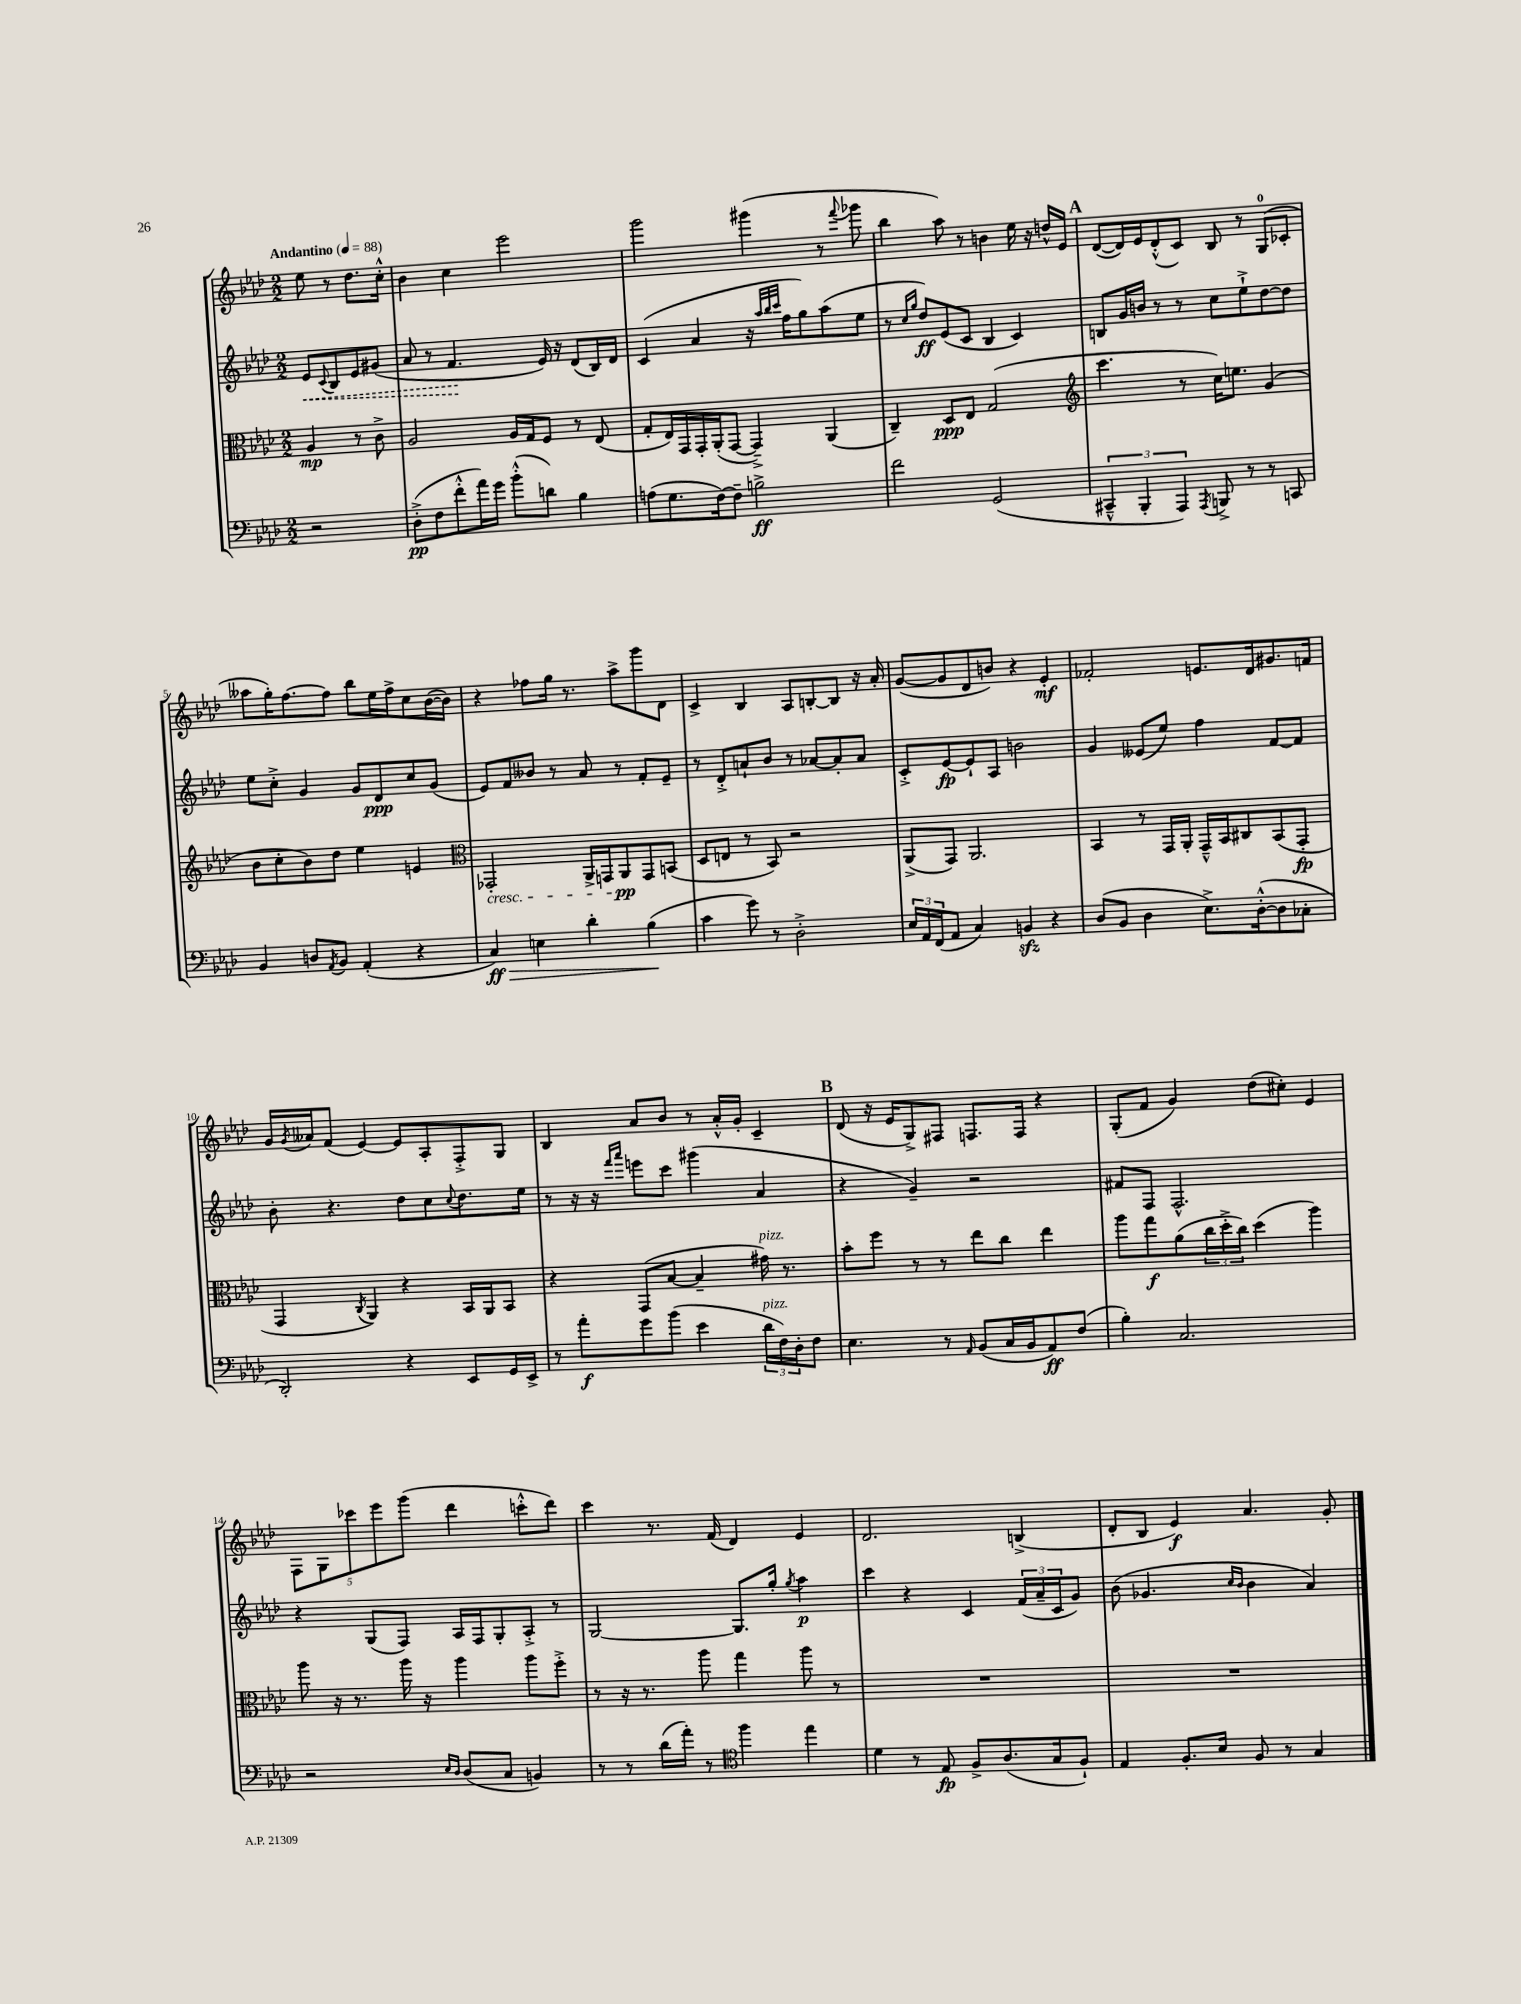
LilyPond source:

<<
\new StaffGroup <<
\new Staff = "s0" {
    \clef treble \key aes \major \numericTimeSignature \time 2/2 \partial 2 \tempo "Andantino" 4 = 88
    ees''8 r8 des''8. c''16-.-^ |
    bes'4 c''4 ees'''2 |
    g'''2 gis'''4( r8 \appoggiatura { f'''8 } ges'''8 |
    bes''4 aes''8) r8 b'4 ees''16 r16 d''16-^ ees'16 |
    \mark \markup { \bold "A" } des'8~( des'16) ees'16 des'8-.-^( c'8) bes8 r8 g8-0( ces'8-. |
    aeses''8 g''16-.) f''8.~ f''8 bes''8 ees''16 f''16-> c''8 bes'16~( bes'16) |
    r4 fes''8 g''16 r8. aes''8-> g'''8 des'8 |
    c'4-> bes4 aes8 b8~-. b8 r16 aes'16-. |
    g'8~( g'8 des'8 b'8) r4 ees'4-.\mf |
    fes'2-. e'8. des'16 gis'8. f'16 |
    g'16 \acciaccatura { g'8 } aeses'16 f'8( ees'4~) ees'8 aes8-. f8-.-> g8 |
    bes4 aes'8 bes'8 r8 aes'16-.-^ g'16-. c'4-- |
    \mark \markup { \bold "B" } des'8( r16 ees'16 g8->) fis8 f8. f16 r4 |
    g8-.( f'8 g'4) des''8( cis''8-.) ees'4 |
    \tuplet 5/4 { f8 g8 ces'''8 ees'''8 g'''8( } des'''4 c'''8-.-^ des'''8) |
    c'''4 r8. f'16( des'4) ees'4 |
    des'2. b4->( |
    des'8-. bes8 ees'4\f) aes'4. g'8-. \bar "|." |
}
\new Staff = "s1" {
    \clef treble \key aes \major \numericTimeSignature \time 2/2 \partial 2
    \once \override Hairpin.style = #'dashed-line ees'8\< \appoggiatura { c'8 } bes8 ees'8 gis'8( |
    aes'8 r8 f'4.\! ees'16) r16 des'8( bes16) des'16 |
    c'4( aes'4 r16 \grace { aes''32 bes''32 c'''32 } f''16 g''8) aes''8( ees''8 |
    r8 \grace { c''16 g''16 } des''8\ff) ees'8( c'8 bes4 c'4) |
    \mark \markup { \bold "A" } b8 g'16 b'16 r8 r8 c''8 ees''8-!-> des''8~ des''8 |
    ees''8 c''8-.-> g'4 g'8 des'8\ppp c''8 g'8( |
    ees'8) f'8 beses'8 r8 aes'8 r8 f'8-. ees'8-- |
    r8 des'8-.-> a'8-! bes'8 r8 aes'8~ aes'8-. aes'8 |
    c'8-.-> ees'8~\fp ees'8-! aes8 b'2 |
    g'4 eeses'8( ees''8) f''4 f'8~ f'8 |
    bes'8-. r4. des''8 c''8 \appoggiatura { c''8 } des''8. ees''16 |
    r8 r16 r16 \grace { f'''16 aes'''16 } e'''8 c'''8 gis'''4( aes'4 |
    \mark \markup { \bold "B" } r4 g'4--) r2 |
    fis'8 f8 f2.-^ |
    r4 g8( f8) aes16 f16 g8-. aes8-.-> r8 |
    g2~ g8. g''16-. \acciaccatura { g''8 } aes''4\p |
    c'''4 r4 c'4 \tuplet 3/2 { f'16( aes'16-- c'16 } g'8) |
    bes'8( ges'4. \grace { c''16 bes'16 } bes'4 aes'4) \bar "|." |
}
\new Staff = "s2" {
    \clef alto \key aes \major \numericTimeSignature \time 2/2 \partial 2
    aes4\mp r8 c'8-> |
    aes2 aes16 g16 f8 r8 ees8( |
    g8-. ees16) g,16 g,16-. aes,16-.( g,8~ g,4--->) aes,4( |
    c4--) des8\ppp ees8 g2( |
    \mark \markup { \bold "A" } \clef treble c'''4. r8 c''16) e''8. g'4( |
    bes'8 c''8-. bes'8) des''8 ees''4 e'4 |
    \clef alto ges,2-.\cresc aes,16-> g,16 aes,8\pp\! g,8 b,8( |
    des8 e8 r8 bes,8) r2 |
    aes,8->( g,8) aes,2. |
    bes,4 r8 g,16 aes,16-. g,16---^ bes,16 cis8 bes,8( g,8-.\fp |
    g,4 \acciaccatura { c8 } aes,4) r4 bes,16 aes,16 bes,8 |
    r4 g,8( bes8~ bes4-- gis'16^\markup { \italic "pizz." }) r8. |
    \mark \markup { \bold "B" } bes'8-. f''8 r8 r8 ees''8 c''8 ees''4 |
    aes''8 g''8\f aes'8( \tuplet 3/2 { c''16 des''16-.-> c''16) } des''4( aes''4) |
    aes''8 r16 r8. aes''16 r16 aes''4 aes''8 f''8-.-> |
    r8 r16 r8. aes''8 g''4 aes''8 r8 |
    R1 |
    R1 \bar "|." |
}
\new Staff = "s3" {
    \clef bass \key aes \major \numericTimeSignature \time 2/2 \partial 2
    r2 |
    des8-.->\pp( f8 f'8-.-^ aes'16) g'16 bes'8-.-^( d'8) bes4 |
    a8( g8. f16~) f8-- b2->\ff |
    f'2 g,2( |
    \mark \markup { \bold "A" } \tuplet 3/2 { cis,4---^ bes,,4-. aes,,4) } \acciaccatura { aes,,8 } b,,8-> r8 r8 c,8 |
    bes,4 d8 \acciaccatura { aes,8 } bes,8 aes,4-.( r4 |
    c4\ff\>) e4 des'4-. bes4\!( |
    c'4 g'8) r8 des2-.-> |
    \tuplet 3/2 { ees16 aes,16 f,16( } aes,8 c4) b,4\sfz r4 |
    des8( bes,8 des4 ees8.->) des16~-.-^( des8 ces8-. |
    des,2-.) r4 ees,8 g,16 ees,16-> |
    r8 aes'8-.\f g'8 bes'8( ees'4 \tuplet 3/2 { des'16^\markup { \italic "pizz." } f16) des16-. } f8 |
    \mark \markup { \bold "B" } ees4. r8 \grace { aes,16 } bes,8( c16 bes,16 aes,8\ff) f8( |
    bes4-.) c2. |
    r2 \grace { ees16 des16 } des8( c8 b,4) |
    r8 r8 des'16( aes'16-.) r8 \clef tenor f''4 ees''4 |
    des'4 r8 ees8\fp f8-> aes8.( g16 f8-!) |
    ees4 f8.-. bes16 f8 r8 g4 \bar "|." |
}
>>
>>
